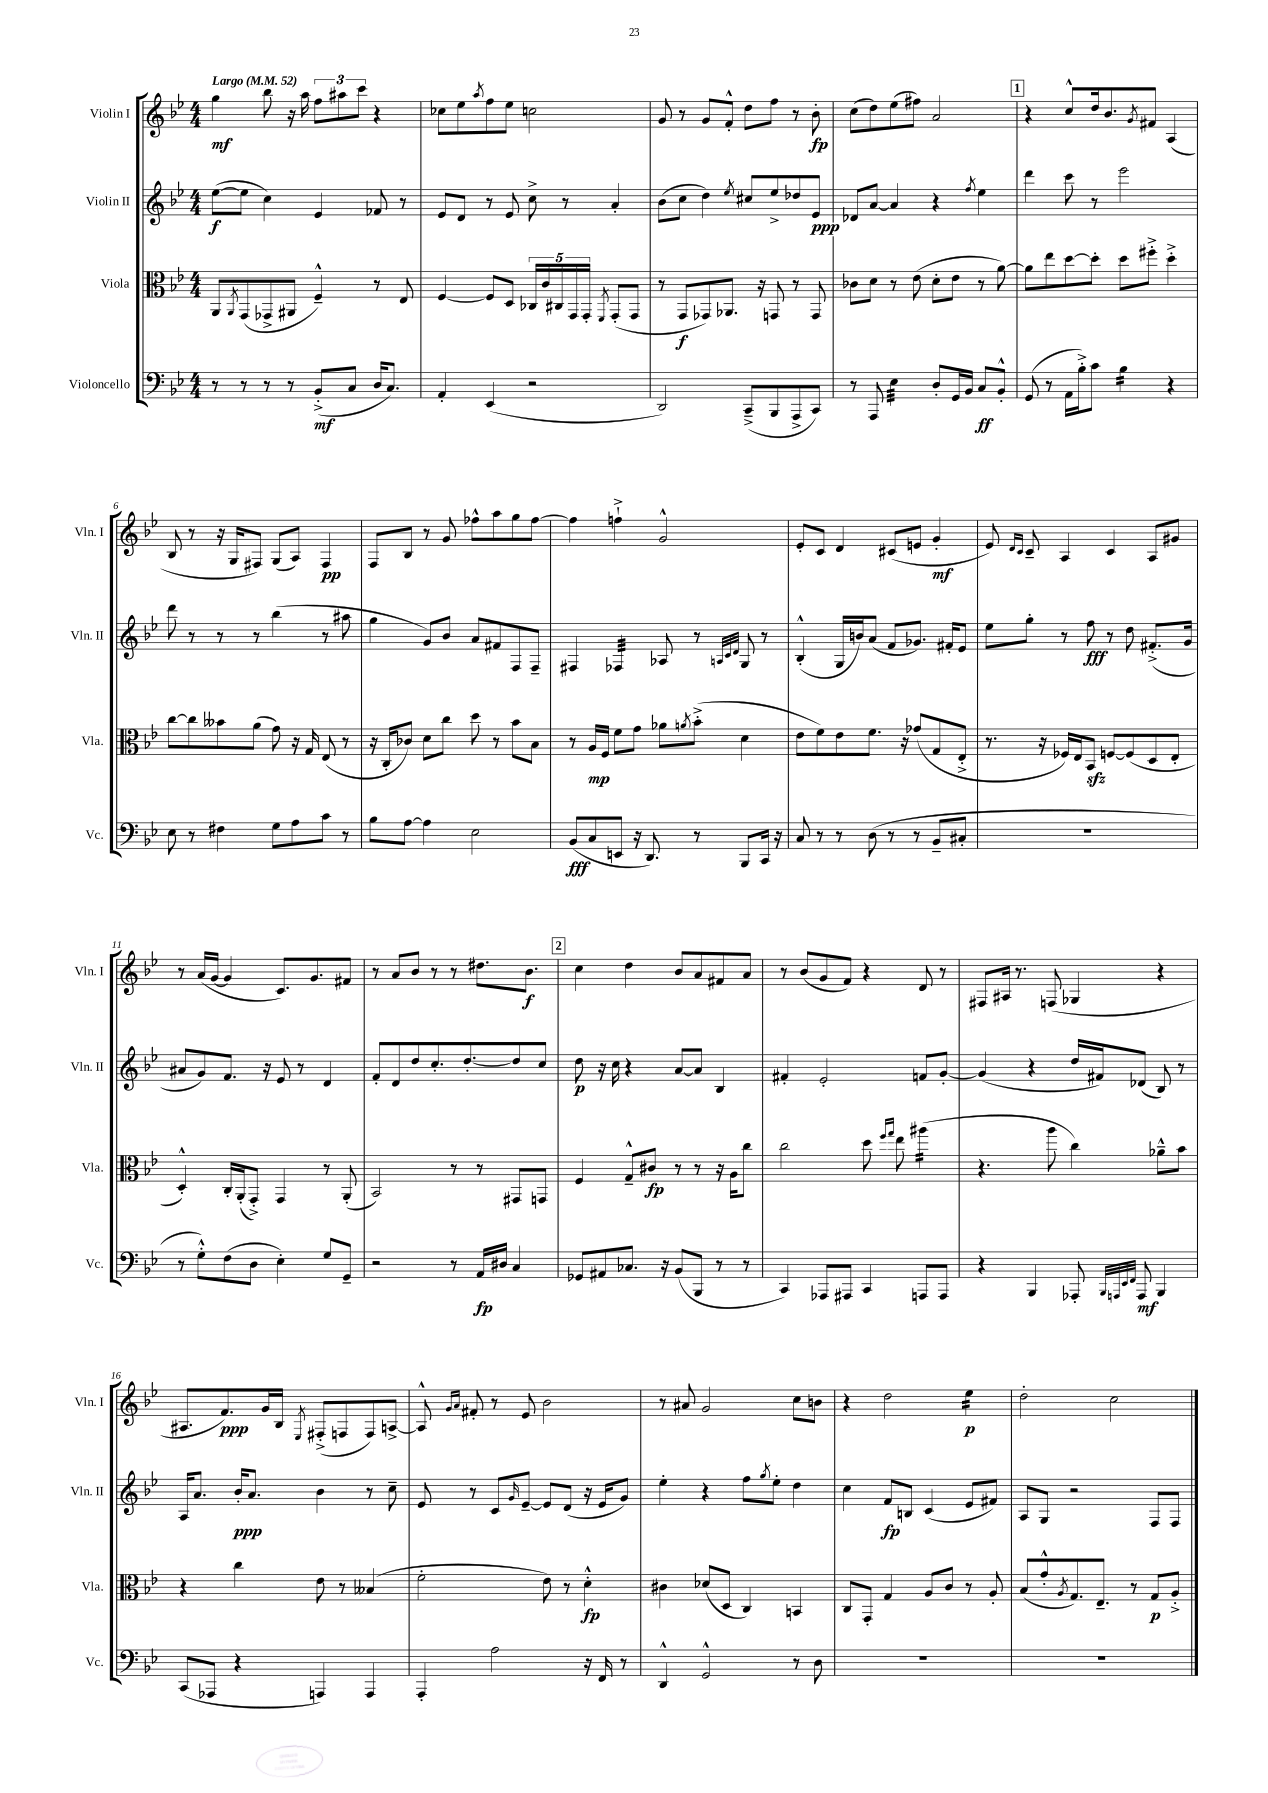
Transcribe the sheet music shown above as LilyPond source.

<<
\new StaffGroup <<
\new Staff = "s0" \with { instrumentName = "Violin I" shortInstrumentName = "Vln. I" } {
    \clef treble \key bes \major \numericTimeSignature \time 4/4 \tempo "Largo" 4 = 52
    g''4\mf bes''8 r16 a''16 \tuplet 3/2 { f''8 ais''8 c'''8 } r4 |
    ces''8 ees''8 \acciaccatura { a''8 } f''8 ees''8 c''2 |
    g'8 r8 g'8 f'8-.-^ d''8 f''8 r8 bes'8-.\fp |
    c''8( d''8) ees''8( fis''8) a'2 |
    \mark \markup { \box "1" } r4 c''8-^ d''16 bes'8. \acciaccatura { g'8 } fis'8 a4( |
    bes8 r8 r16 g16 fis8) g8( a8) fis4\pp |
    f8 bes8 r8 g'8 fes''8-^ a''8 g''8 fes''8~ |
    fes''4 f''4-!-> g'2-^ |
    ees'8-. c'8 d'4 cis'8( e'8 g'4-.\mf |
    ees'8) \grace { d'16 c'16 } c'8-- a4 c'4 a8 gis'8 |
    r8 a'16( g'16~ g'4 c'8.) g'8. fis'8 |
    r8 a'8 bes'8 r8 r8 dis''8. bes'8.\f |
    \mark \markup { \box "2" } c''4 d''4 bes'8 a'8 fis'8 a'8 |
    r8 bes'8( g'8 f'8) r4 d'8 r8 |
    fis8 ais16 r8. f8( ges4 r4 |
    ais8. f'8.\ppp) g'16 bes16 \acciaccatura { ees8 } fis8-.->( f8 f8) a8~-> |
    a8-^ \grace { g'16 a'16 } fis'8-. r8 ees'8 bes'2 |
    r8 ais'8 g'2 c''8 b'8 |
    r4 d''2 ees''4:16\p |
    d''2-. c''2 \bar "|." |
}
\new Staff = "s1" \with { instrumentName = "Violin II" shortInstrumentName = "Vln. II" } {
    \clef treble \key bes \major \numericTimeSignature \time 4/4
    ees''8~\f( ees''8 c''4) ees'4 fes'8 r8 |
    ees'8 d'8 r8 ees'8 c''8-> r8 a'4-. |
    bes'8( c''8 d''4) \acciaccatura { ees''8 } cis''8 ees''8-> des''8 ees'8\ppp |
    des'8 a'8~ a'4 r4 \acciaccatura { f''8 } ees''4 |
    \mark \markup { \box "1" } d'''4 c'''8 r8 ees'''2 |
    d'''8 r8 r8 r8 bes''4( r8 ais''8 |
    g''4 g'8) bes'8 a'8 fis'8 f8 f8-- |
    fis4 fes4:32 aes8 r8 \grace { a32 c'32 d'32 } g8 r8 |
    bes4-.-^( g16 b'16) a'8( f'8 ges'8.) fis'16-. ees'8 |
    ees''8 g''8-. r8 f''8\fff r8 d''8 fis'8.-.->( g'16 |
    ais'8 g'8) f'8. r16 ees'8 r8 d'4 |
    f'8-. d'8 d''8 c''8.-. d''8.~-. d''8 c''8 |
    \mark \markup { \box "2" } d''8\p r16 c''16 r4 a'8~ a'8 bes4 |
    fis'4-. ees'2-. f'8 g'8~-. |
    g'4( r4 d''16 fis'16) des'8( bes8) r8 |
    a16 a'8. bes'16-.\ppp a'8. bes'4 r8 c''8-- |
    ees'8 r8 c'8 \grace { g'16 } ees'8~-- ees'8 d'8( r16 ees'16 g'8) |
    ees''4-. r4 f''8 \acciaccatura { g''8 } ees''8-. d''4 |
    c''4 f'8\fp b8 c'4( ees'8 fis'8) |
    a8 g8 r2 f8 f8 \bar "|." |
}
\new Staff = "s2" \with { instrumentName = "Viola" shortInstrumentName = "Vla." } {
    \clef alto \key bes \major \numericTimeSignature \time 4/4
    a,8 \acciaccatura { a,8 } g,8( ges,8-> ais,8 f4---^) r8 ees8 |
    f4~ f8 d8 \tuplet 5/4 { ces16 c'16 cis16 g,16 g,16-. } \acciaccatura { f,8 } g,8-.( g,8 |
    r8 g,8\f ges,8) aes,8. r16 g,8 r8 g,8 |
    ces'8 d'8 r8 ees'8( d'8-. ees'8 r8 a'8~) |
    \mark \markup { \box "1" } a'8 ees''8 d''8~ d''8-. d''8 fis''8-.-> d''4-.-> |
    c''8~ c''8 beses'8 a'8( g'8) r16 g16 ees8( r8 |
    r16 c16-. ces'8) d'8 c''8 d''8 r8 bes'8 bes8 |
    r8 a16\mp f16 f'8 g'8 aes'8 \acciaccatura { a'8 } bes'8-.->( d'4 |
    ees'8 f'8) ees'8 f'8. r16 ges'8( g8 ees8-.-> |
    r8. r16 fes16) ees16 bes,8\sfz f8~ f8( d8 ees8-. |
    d4-.-^) c16-. a,16-.( g,8-.->) g,4 r8 a,8-.( |
    bes,2) r8 r8 gis,8 g,8 |
    \mark \markup { \box "2" } f4 g8---^ cis'8\fp r8 r8 r16 a16 c''8 |
    c''2 d''8 \grace { f''16 g''16 } ees''8 ais''4:16( |
    r4. a''8 c''4) aes'8---^ bes'8 |
    r4 c''4 ees'8 r8 beses4( |
    f'2-. ees'8) r8 d'4-.-^\fp |
    cis'4 des'8( d8 c4) b,4 |
    c8 g,8-. g4 a8 c'8 r8 a8-. |
    bes8( g'8-.-^ \acciaccatura { a8 } g8.) ees8.-- r8 g8\p a8-.-> \bar "|." |
}
\new Staff = "s3" \with { instrumentName = "Violoncello" shortInstrumentName = "Vc." } {
    \clef bass \key bes \major \numericTimeSignature \time 4/4
    r8 r8 r8 r8 bes,8-.->\mf( c8 d16 c8.) |
    a,4-. ees,4( r2 |
    d,2) c,8--->( bes,,8 a,,8-> c,8) |
    r8 a,,8 ees4:32 d8-. g,16 bes,16 c8\ff bes,8-.-^ |
    \mark \markup { \box "1" } g,8( r8 a,16 bes16-.->) c'8 bes4:16 r4 |
    ees8 r8 fis4 g8 a8 c'8 r8 |
    bes8 a8~ a4 ees2 |
    bes,8\fff( c8 e,8 r16 d,8.) r8 bes,,8 c,16 r16 |
    c8 r8 r8 d8( r8 r8 bes,8-- cis8-. |
    R1 |
    r8 g8-.-^) f8( d8 ees4-.) g8 g,8-- |
    r2 r8 a,16\fp dis16 c4 |
    \mark \markup { \box "2" } ges,8 ais,8 ces8. r16 bes,8( bes,,8 r8 r8 |
    c,4) aes,,8 ais,,8 c,4 a,,8 a,,8 |
    r4 bes,,4 aes,,8-. \grace { bes,,32 a,,32 ees,32 f,32 } a,,8\mf bes,,4 |
    c,8( aes,,8 r4 a,,4) a,,4 |
    a,,4-. a2 r16 f,16 r8 |
    d,4-^ g,2-^ r8 d8 |
    R1 |
    R1 \bar "|." |
}
>>
>>
